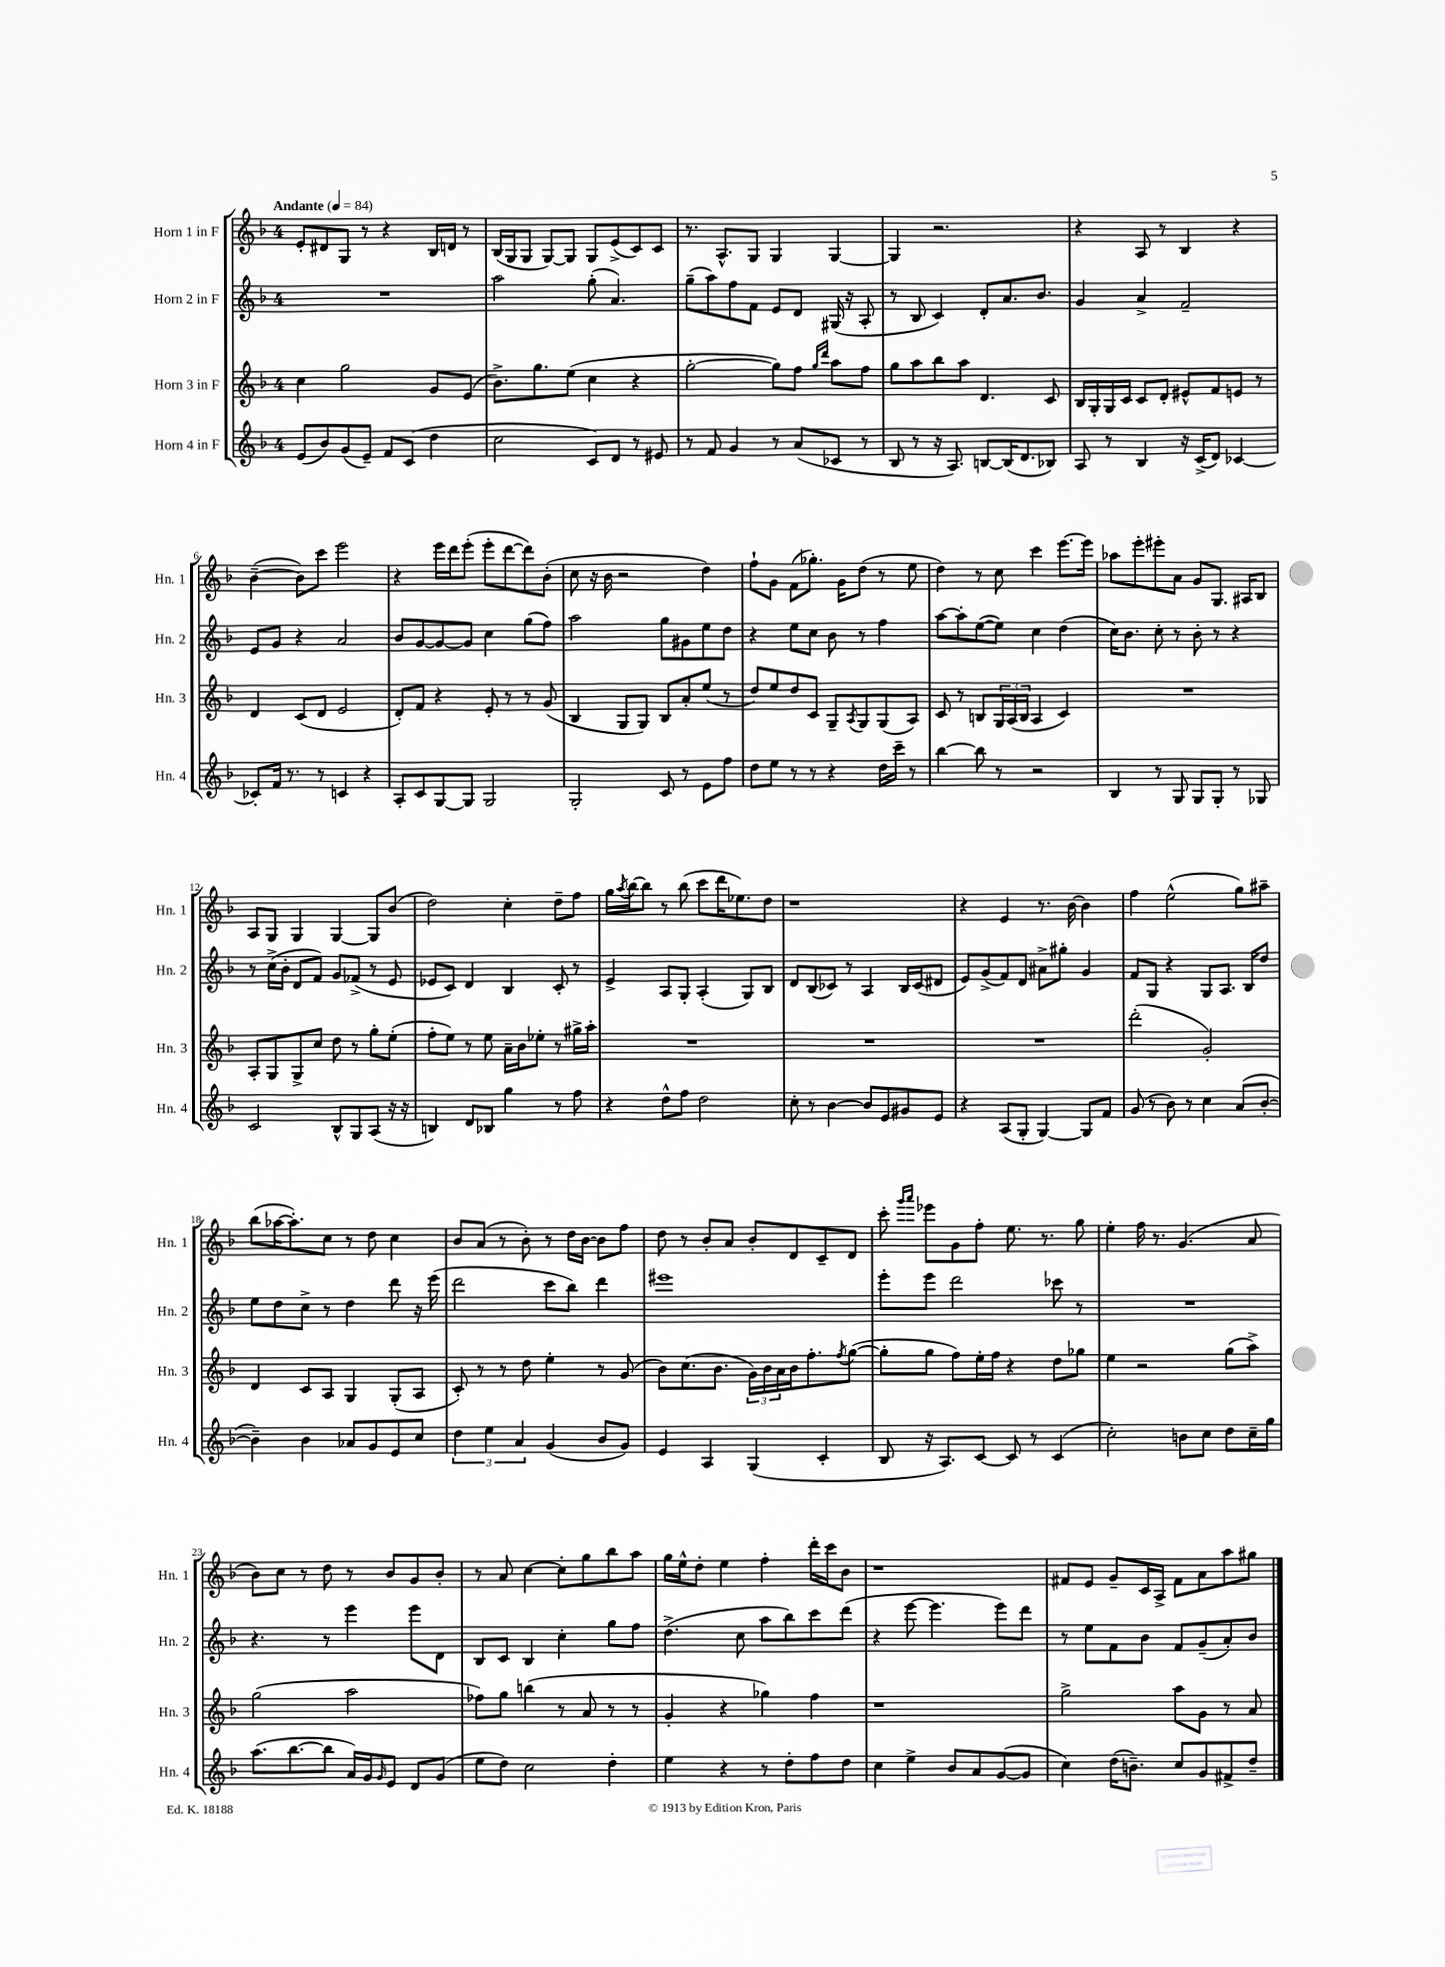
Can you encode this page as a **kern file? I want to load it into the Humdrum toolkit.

**kern	**kern	**kern	**kern
*staff4	*staff3	*staff2	*staff1
*clefG2	*clefG2	*clefG2	*clefG2
*k[b-]	*k[b-]	*k[b-]	*k[b-]
*M4/4	*M4/4	*M4/4	*M4/4
*MM84	*MM84	*MM84	*MM84
(8e/L	4cc\	1r	8e'/L
8b-/)	.	.	8d#/
(8g/	2gg\	.	8G/J
8e~/J)	.	.	8r
8f/L	.	.	4r
(8c/J	.	.	.
4dd\	8g/L	.	16B-/LL
.	.	.	16d/JJ
.	(8e/J	.	8r
=	=	=	=
2cc\	8.b-^\L)	2aa\	(16B-/LL
.	.	.	16G/J
.	.	.	8G/J
.	8.gg\	.	.
.	.	.	[8G/L)
.	(8ee\J	.	8G/]J
8c/L)	4cc\	(8gg'\	8G/L
8d/J	.	4.a/)	(8e^/
8r	4r	.	8c/)
8e#/	.	.	8c/J
=	=	=	=
8r	[2gg'\	(8gg~\L	8.r
8f/	.	8aa\)	.
.	.	.	8.A^^/L
4g/	.	8ff\	.
.	.	8f\J	8G/J
8r	8gg\]L)	8e/L	4G/
(8a/L	8ff\J	8d/J	.
.	16qqgg/LL	.	.
.	16qqddd/JJ	.	.
8c-/J	8aa\L	(16G#/	[4G/
.	.	16r	.
8r	8ff\J	8A'/	.
=	=	=	=
8B-/	8gg\L	8r	4G/]
8r	8aa\	8B-/	.
16r	8bb-\	4c/)	2.r
8.A/)	.	.	.
.	8aa\J	.	.
[8B/L	4.d/	8d'/L	.
(16B/]K	.	8.a/	.
8.d/	.	.	.
.	.	8.b-/J	.
8B-/J)	8c/	.	.
=	=	=	=
8A/	16B-/LL	4g/	4r
.	16G'/	.	.
8r	16G/	.	.
.	16c/JJ	.	.
4B-/	8c/L	4a^/	8A/
.	8d'/J	.	8r
16r	8e#^^/L	2f~/	4B-/
(16c^/LK	.	.	.
8d/J)	8f/	.	.
[4c-/	8e/J	.	4r
.	8r	.	.
=	=	=	=
8c-'/]L	4d/	8e/L	([4b-~\
16f/Jk	.	8g/J	.
8.r	.	.	.
.	(8c/L	4r	8b-\]L)
8r	8d/J	.	8ccc\J
4c/	2e/	2a/	2eee\
4r	.	.	.
=	=	=	=
8A'/L	8d'/L)	8b-/L	4r
8c/	8f/J	[8g/	.
[8G/	4r	8g/_	16eee\LL
.	.	.	16ddd\J
8G/]J	.	8g/]J	(8eee'\J
2G/	8e'/	4cc\	8eee'\L
.	8r	.	[8ddd\
.	8r	(8gg\L	8ddd\])
.	(8g/	8ff\J)	(8b-'\J
=	=	=	=
2G'/	4B-/	2aa\	8cc\
.	.	.	16r
.	.	.	16b-\
.	8G/L	.	2r
.	8G/J)	.	.
8c/	8B-/L	8gg\L	.
8r	8a'/	8g#\	.
8e\L	(8ee/J	8ee\	4dd\)
8ff\J	8r	8dd\J	.
=	=	=	=
8dd\L	8dd/L)	4r	8ff`\L
8ee\J	8ee/	.	8g\J
8r	8dd/	8ee\L	(8f\L
8r	8c/J	8cc\J	8.gg-'\J)
4r	8G~/L	8b-\	.
.	.	.	16g\LK
.	8qA/	.	.
.	8G/	8r	(8dd\J
16dd\LL	(8G/	4ff\	8r
16ccc~\JJ	.	.	.
8r	8A/J)	.	8ee\
=	=	=	=
[4bb-\	8c/	[8aa\L	4dd\)
.	8r	8aa'\]	.
8bb-\]	8B/L	([8ee\	8r
8r	24G/L	8ee\]J)	8cc\
.	(24A/	.	.
.	24B/JJ	.	.
2r	4A/	4cc\	4ccc\
.	4c/)	(4dd\	[8.eee\L
.	.	.	16eee\]Jk
=	=	=	=
4B-/	1r	16cc\LK)	8aa-\L
.	.	8.b-\J	.
.	.	.	8eee'\
8r	.	8cc'\	8eee#'\
8G/	.	8r	8a\J
8G/L	.	8b-'\	8g/L
8G'/J	.	8r	8.G/J
8r	.	4r	.
.	.	.	16A#/LK
8G-/	.	.	8B-/J
=	=	=	=
2c/	8A'/L	8r	8A/L
.	8G/	(16cc^\LL	8G/J
.	.	16b-'\JJ	.
.	8G^/	8d/L	4G/
.	8cc/J	8f/J)	.
8B-^^/L	8dd\	8g/L	[4G/
8G/	8r	(8f-^/J	.
(8A/J	8gg'\L	8r	8G/]L
16r	(8ee'\J	8e/	(8b-/J
16r	.	.	.
=	=	=	=
4B/)	8ff'\L	8e-/L	2dd\)
.	8ee\J)	8c/J)	.
8d/L	8r	4d/	.
8B-/J	8ee\	.	.
4gg\	16a~\LL	4B-/	4cc'\
.	16b-\J	.	.
.	8ee-'\J	.	.
8r	8r	8c'/	8dd~\L
8ff\	16gg#^\LL	8r	8ff\J
.	16aa'\JJ	.	.
=	=	=	=
4r	1r	4e^/	16gg\LL
.	.	.	8qaa/
.	.	.	[16bb-\J
.	.	.	8bb-\]J
8dd^^\L	.	8A/L	8r
8ff\J	.	8G'/J	(8bb-\
2dd\	.	(4A'/	8ccc\L
.	.	.	16ddd\K
.	.	.	8.ee-\)
.	.	8G/L)	.
.	.	8B-/J	8dd\J
=	=	=	=
8cc'\	1r	8d/L	1r
8r	.	(8B-/	.
[4b-\	.	8c-/J)	.
.	.	8r	.
8b-/]L	.	4A/	.
8e/	.	.	.
8g#/	.	16B-/LL	.
.	.	(16c-/J	.
8e/J	.	8d#/J	.
=	=	=	=
4r	1r	8e/L)	4r
.	.	(8g^/	.
(8A/L	.	8f/)	4e/
8G'/J	.	8d/J	.
[4G/)	.	8a#^\L	8.r
.	.	8gg#'\J	.
.	.	.	[16b-\
8G/]L	.	4g/	4b-\]
8f/J	.	.	.
=	=	=	=
(8g/	(2ddd'\	8f/L	4ff\
8r	.	8G/J	.
8b-\)	.	4r	(2ee^^\
8r	.	.	.
4cc\	2g'/)	8G/L	.
.	.	8.A/J	.
(8a/L	.	.	8gg\L)
.	.	16B-/LK	.
[8b-'/J	.	8dd/J	8aa#~\J
=	=	=	=
4b-~\])	4d/	8ee\L	(8bb-\L
.	.	8dd\	[16aa-\K
.	.	.	8.aa-'\])
4b-\	8c/L	8cc^\J	.
.	8A/J	8r	8cc\J
8a-/L	4G/	4dd\	8r
8g/	.	.	8dd\
8e/	(8G'/L	8ddd\	4cc\
8cc/J	8A/J	16r	.
.	.	(16eee\	.
=	=	=	=
6dd\	8c'/)	2ddd\	8b-/L
.	8r	.	(8a/J
6ee\	.	.	.
.	8r	.	8r
6a/	.	.	.
.	8dd\	.	8b-'\)
(4g/	4ee'\	8ccc\L	8r
.	.	8bb-\J)	16dd\LL
.	.	.	[16b-\JJ
8b-/L	8r	4ddd\	8b-\]L
8g/J)	(8g/	.	8ff\J
=	=	=	=
4e/	8b-\L)	1eee#	8dd\
.	(8.cc\	.	8r
4A/	.	.	8b-'/L
.	8.b-\J	.	.
.	.	.	8a/J
(4G/	24g\LL)	.	8b-'/L
.	24b-\	.	.
.	24a\	.	.
.	16b-\J	.	8d/
.	8.ff'\	.	.
4c'/	.	.	8c~/
.	8qff/	.	.
.	([8gg\J	.	8d/J
=	=	=	=
8B-/	8gg'\]L	8eee'\L	8ccc'\
.	.	.	16qqggg/LL
.	.	.	16qqaaa/JJ
16r	8gg\J	8eee\J	8eee-\L
8.A/L)	.	.	.
.	8ff\L)	2ddd\	8g\
[8c/J	16ee'\L	.	8ff'\J
.	16ff\JJ	.	.
8c/]	4r	.	8.ee\
8r	.	.	.
.	.	.	8.r
(4c/	8dd\L	8ccc-\	.
.	8gg-\J	8r	8gg\
=	=	=	=
2cc'\)	4ee\	1r	4ee'\
.	2r	.	16ff\
.	.	.	8.r
8b\L	.	.	(4.g/
8cc\J	.	.	.
8dd\L	(8gg\L	.	.
16cc~\L	8aa^\J)	.	8a/
16gg\JJ	.	.	.
=	=	=	=
(8.aa\L	(2gg\	4.r	8b-\L)
.	.	.	8cc\J
[8.bb-\	.	.	.
.	.	.	8r
8bb-\]J	.	8r	8dd\
16a/LL)	2aa\	4eee\	8r
16g/J	.	.	.
16qqg/	.	.	.
8e/J	.	.	8b-/L
8d/L	.	8eee\L	8g/
(8g/J	.	8d\J	8b-'/J
=	=	=	=
8ee\L	8ff-\L)	8B-/L	8r
8dd\J)	8gg\J	8c/J	8a/
2cc\	(4bb\	4B-/	[4cc\
.	8r	4cc'\	8cc'\]L
.	8a/	.	8gg\
4dd'\	8r	8gg\L	8bb-\
.	8r	8ff\J	8aa\J
=	=	=	=
4ee\	4g'/	(4.dd^\	16gg\LL
.	.	.	16ee^^\J
.	.	.	8dd'\J
4r	4r	.	4ee\
.	.	8cc\	.
8r	4gg-\)	8aa\L	4ff'\
8dd'\L	.	8bb-\)	.
8ff\	4ff\	8ccc\	16ddd'\LL
.	.	.	16ccc\J
8dd\J	.	(8ddd\J	8b-\J
=	=	=	=
4cc\	1r	4r	1r
4ee^\	.	[8eee\	.
.	.	4.eee\]	.
8b-/L	.	.	.
8a/	.	.	.
([8g/	.	8eee\L)	.
8g/]J	.	8ddd\J	.
=	=	=	=
4cc\)	2gg^\	8r	8f#/L
.	.	8ee\L	8e/J
(16dd\LK	.	8f\	8g~/L
8.b~\J)	.	.	.
.	.	8b-\J	16c/L
.	.	.	16A^/JJ
8cc/L	8aa\L	8f/L	8f#\L
8g/	8g\J	(8g~/	8a\
8f#^/	8r	8a'/)	8aa\
8dd~/J	8a/	8b-/J	8gg#\J
==	==	==	==
*-	*-	*-	*-
